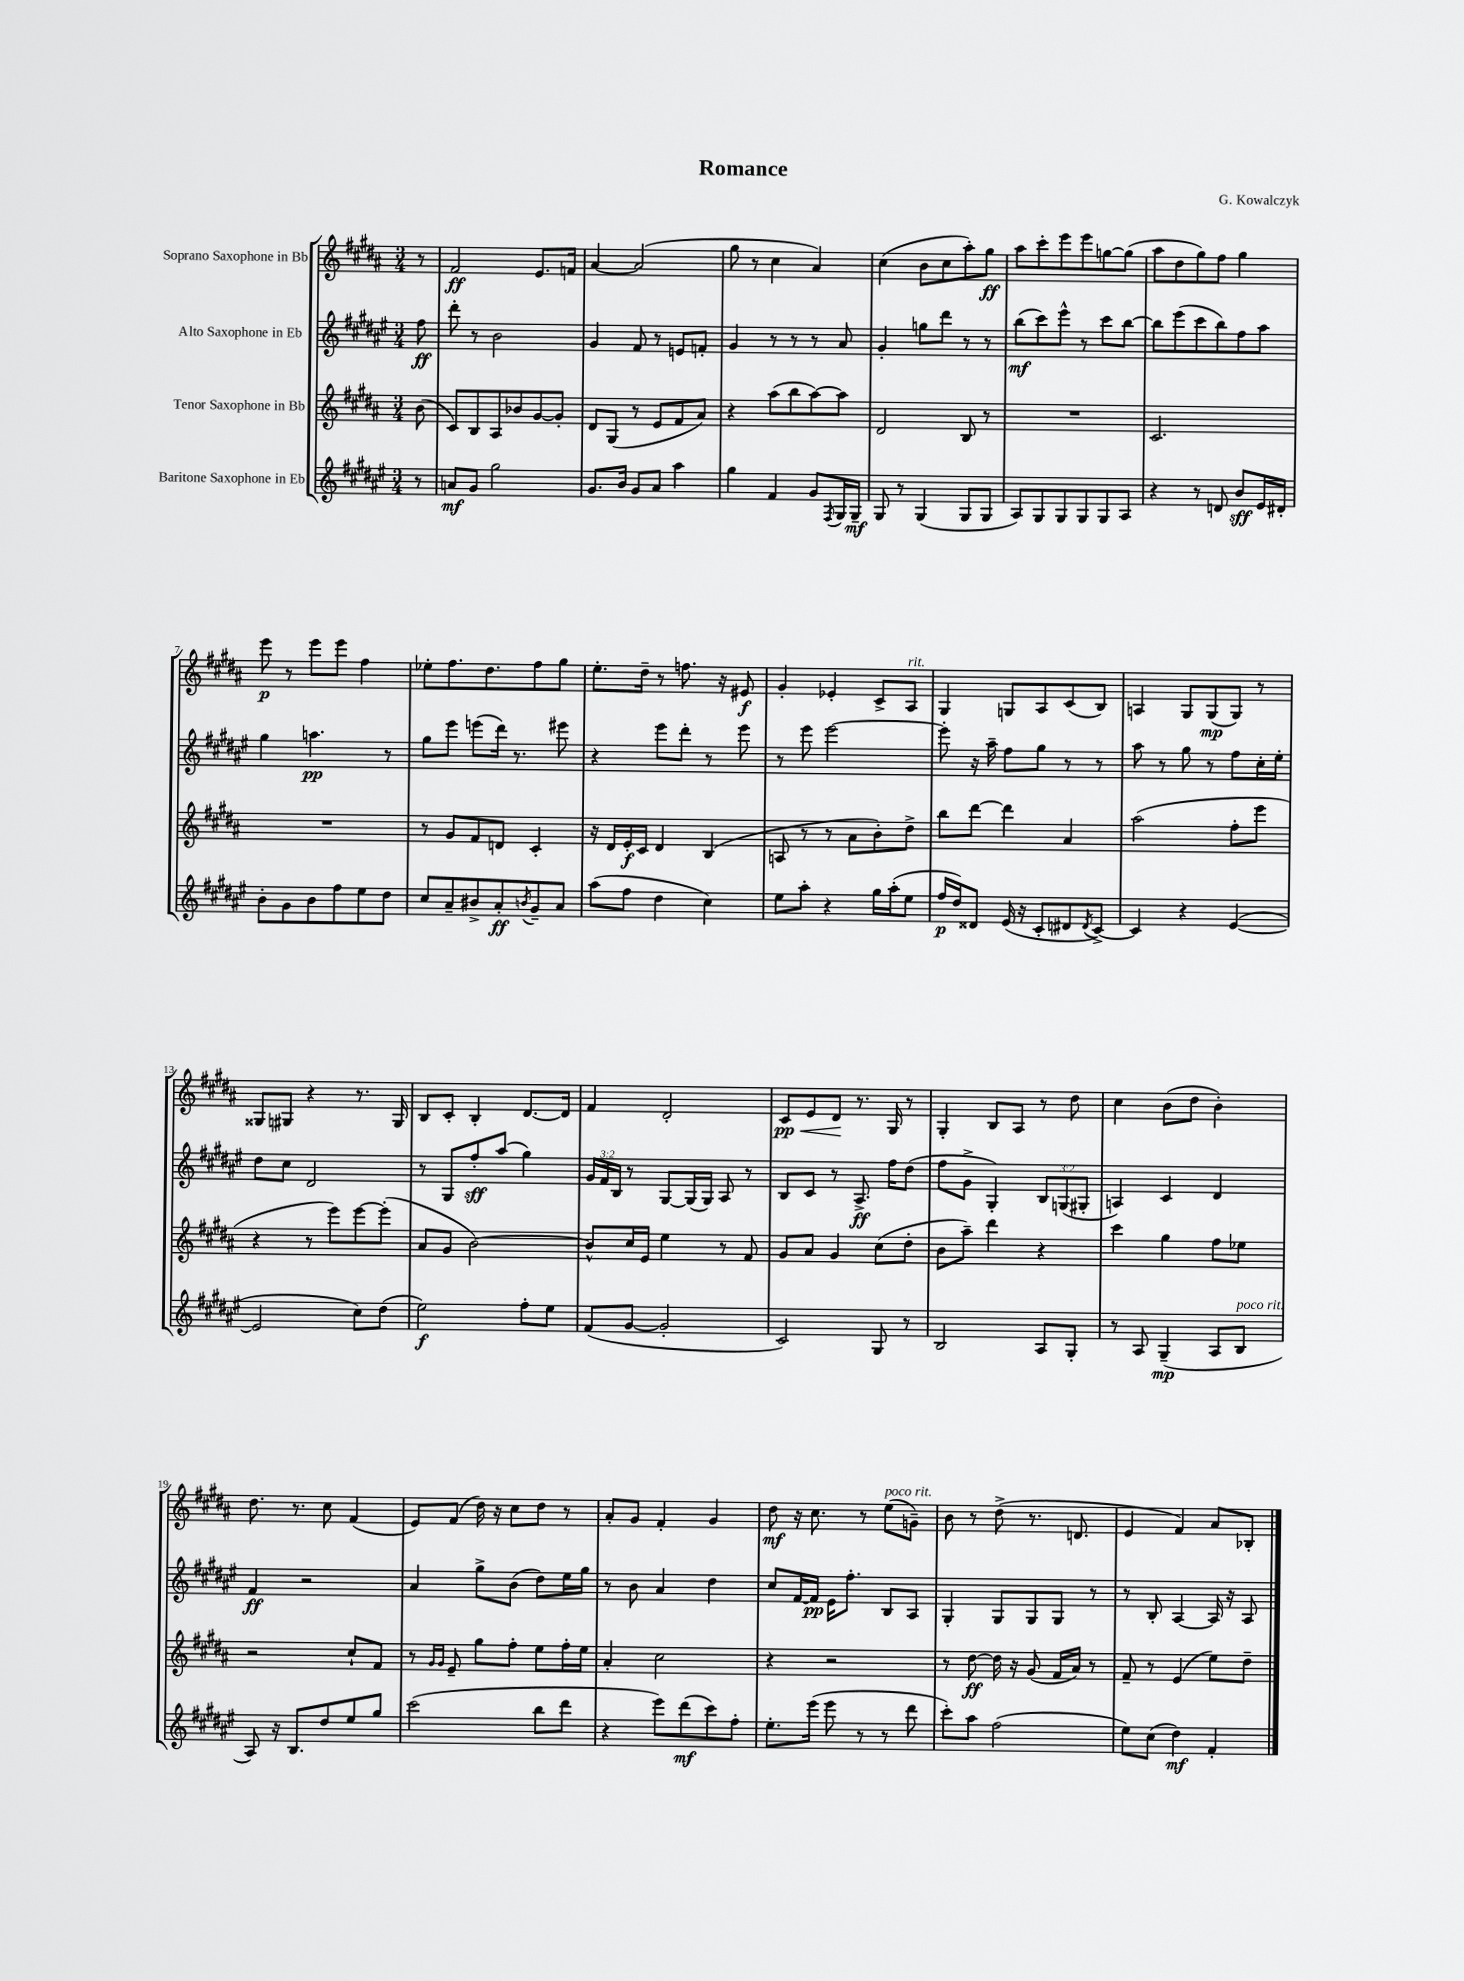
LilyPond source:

\header { title = "Romance" composer = "G. Kowalczyk" }
<<
\new StaffGroup <<
\new Staff = "s0" \with { instrumentName = "Soprano Saxophone in Bb" } {
    \clef treble \key b \major \numericTimeSignature \time 3/4 \partial 8
    r8 |
    fis'2\ff e'8. f'16 |
    ais'4~ ais'2( |
    gis''8 r8 cis''4 ais'4) |
    cis''4( b'8 cis''8 ais''8-.) gis''8\ff |
    ais''8 cis'''8-. e'''8 e'''8 g''8~ g''8( |
    ais''8 dis''8 gis''8) fis''8 gis''4 |
    e'''8\p r8 e'''8 e'''8 fis''4 |
    ees''8-. fis''8. dis''8. fis''8 gis''8 |
    e''8.-. dis''16-- r8 f''8. r16 eis'8\f |
    gis'4-. ees'4-. cis'8-> ais8^\markup { \italic "rit." } |
    gis4 g8 ais8 cis'8( b8) |
    a4 gis8 gis8\mp( gis8) r8 |
    gisis8 gis8 r4 r8. gis16 |
    b8 cis'8-. b4-. dis'8.~ dis'16 |
    fis'4 dis'2-. |
    cis'8\pp\< e'8 dis'8\! r8. gis16 r8 |
    gis4-. b8 ais8 r8 dis''8 |
    cis''4 b'8( dis''8 b'4-.) |
    dis''8. r8. cis''8 fis'4( |
    e'8) fis'8( dis''16) r16 cis''8 dis''8 r8 |
    ais'8-. gis'8 fis'4-. gis'4 |
    dis''8\mf r16 cis''8. r8 e''8^\markup { \italic "poco rit." }( g'8--) |
    b'8 r8 dis''8->( r8. d'8. |
    e'4 fis'4) ais'8 bes8-. \bar "|." |
}
\new Staff = "s1" \with { instrumentName = "Alto Saxophone in Eb" } {
    \clef treble \key fis \major \numericTimeSignature \time 3/4 \override Staff.TupletNumber.text = #tuplet-number::calc-fraction-text \partial 8
    fis''8\ff |
    dis'''8-. r8 b'2 |
    gis'4 fis'8 r8 e'8 f'8-. |
    gis'4 r8 r8 r8 ais'8 |
    gis'4-. g''8 dis'''8 r8 r8 |
    b''8\mf( cis'''8) eis'''8-^ r8 cis'''8 b''8~ |
    b''8 eis'''8( cis'''8 b''8) fis''8 ais''8 |
    gis''4 a''4.\pp r8 |
    gis''8 eis'''8 e'''8( dis'''16) r8. eis'''8 |
    r4 eis'''8 dis'''8-. r8 eis'''8 |
    r8 eis'''8 eis'''2~ |
    eis'''8-. r16 ais''16-- fis''8 gis''8 r8 r8 |
    ais''8 r8 gis''8 r8 fis''8 cis''16-. eis''16-. |
    dis''8 cis''8 dis'2 |
    r8 gis8 fis''8-.\sff ais''8( gis''4) |
    \tuplet 3/2 { gis'16 fis'16 b16 } r8 gis8~ gis16( gis16) ais8 r8 |
    b8 cis'8 r8 ais8.->\ff fis''16 dis''8( |
    fis''8 gis'8-> gis4-.) \tuplet 3/2 { b8 g8( gis8-. } |
    a4) cis'4 dis'4 |
    fis'4\ff r2 |
    ais'4 gis''8-> b'8( dis''8) eis''16 gis''16 |
    r8 b'8 ais'4 dis''4 |
    cis''8 fis'16~ fis'16\pp eis'16 fis''8.-. b8 ais8 |
    gis4-. gis8 gis8 gis8 r8 |
    r8 b8-. ais4~ ais16 r16 ais8 \bar "|." |
}
\new Staff = "s2" \with { instrumentName = "Tenor Saxophone in Bb" } {
    \clef treble \key b \major \numericTimeSignature \time 3/4 \partial 8
    b'8( |
    cis'8) b8 ais8 bes'8 gis'8~ gis'8-. |
    dis'8 gis8( r8 e'8 fis'8 ais'8) |
    r4 ais''8( b''8 ais''8~) ais''8 |
    dis'2 b8 r8 |
    R2. |
    cis'2. |
    R2. |
    r8 gis'8 fis'8 d'8 cis'4-. |
    r16 dis'16 e'16-.\f cis'16 dis'4 b4( |
    a8 r8 r8 ais'8 b'8-.) dis''8-> |
    b''8 dis'''8~ dis'''4 ais'4 |
    ais''2( fis''8-. e'''8 |
    r4 r8 e'''8) e'''8~ e'''8-.( |
    ais'8 gis'8 b'2~) |
    b'8-^ cis''16 e'16 e''4 r8 fis'8 |
    gis'8 ais'8 gis'4 cis''8( dis''8-. |
    b'8 ais''8--) dis'''4 r4 |
    cis'''4 gis''4 fis''8 ees''8 |
    r2 cis''8-! fis'8 |
    r8 \grace { gis'16 gis'16 } e'8-- gis''8 fis''8-. e''8 fis''16-. e''16 |
    ais'4-. cis''2 |
    r4 r2 |
    r8 dis''8~\ff dis''16 r16 gis'8( fis'16 ais'16) r8 |
    fis'8-- r8 e'4( e''8) dis''8-- \bar "|." |
}
\new Staff = "s3" \with { instrumentName = "Baritone Saxophone in Eb" } {
    \clef treble \key fis \major \numericTimeSignature \time 3/4 \partial 8
    r8 |
    a'8\mf gis'8 gis''2 |
    gis'8. b'16 gis'8 ais'8 ais''4 |
    gis''4 fis'4 gis'8 \acciaccatura { fis8 } gis16 gis16--\mf |
    gis8 r8 gis4( gis8 gis8 |
    ais8) gis8 gis8 gis8 gis8 ais8 |
    r4 r8 d'8 b'8\sff eis'16 dis'16-. |
    b'8-. gis'8 b'8 fis''8 eis''8 dis''8 |
    cis''8 ais'8-- bis'8-> ais'8-.\ff \acciaccatura { b'8 } gis'8-- ais'8 |
    ais''8( fis''8 dis''4 cis''4) |
    eis''8 ais''8-. r4 gis''16 ais''16-.( eis''8 |
    fis''16\p dis''16) disis'8 eis'16( r16 cis'8-. dis'8 \acciaccatura { dis'8 } cis'8~->) |
    cis'4 r4 eis'4~( |
    eis'2 cis''8) dis''8( |
    eis''2\f) fis''8-. eis''8 |
    fis'8( gis'8~ gis'2-. |
    cis'2) gis8 r8 |
    b2 ais8 gis8-. |
    r8 ais8 gis4--\mp( ais8 b8^\markup { \italic "poco rit." } |
    ais8) r16 b8. dis''8 eis''8 gis''8 |
    cis'''2( b''8 dis'''8 |
    r4 eis'''8) dis'''8\mf( cis'''8) fis''8-. |
    eis''8.-. eis'''16( eis'''8 r8 r8 dis'''8 |
    cis'''8-.) ais''8 fis''2( |
    eis''8) cis''8( dis''4\mf) fis'4-. \bar "|." |
}
>>
>>
